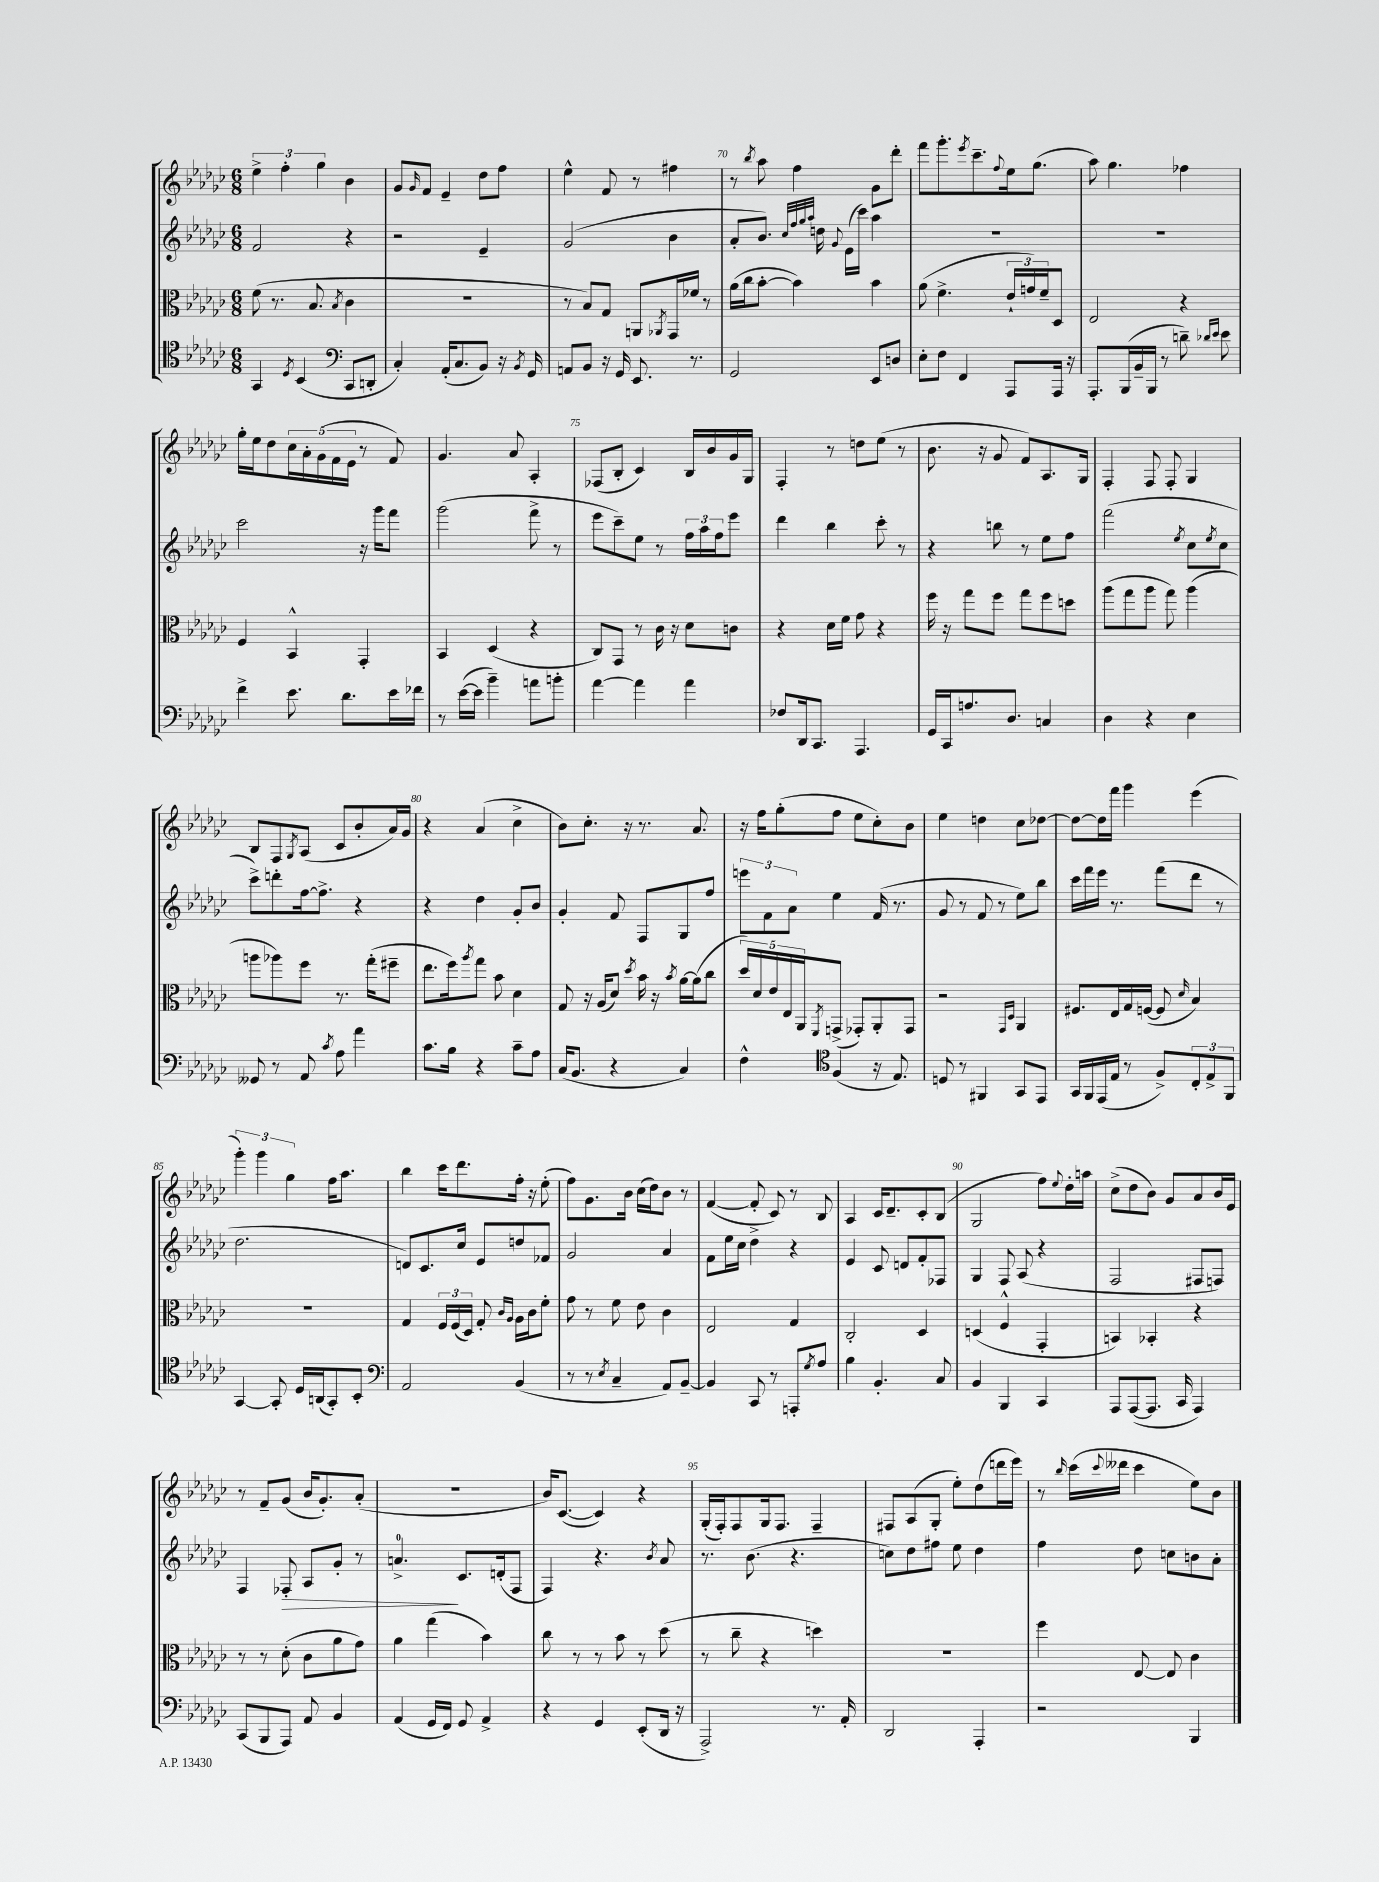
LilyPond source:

<<
\new StaffGroup <<
\new Staff = "s0" {
    \clef treble \key ges \major \numericTimeSignature \time 6/8
    \tuplet 3/2 { ees''4-> f''4-. ges''4 } bes'4 |
    ges'8 \grace { ges'16 } f'8 ees'4-- des''8 f''8 |
    ees''4-^ f'8 r8 fis''4 |
    r8 \acciaccatura { bes''8 } aes''8 f''4 ges'8 des'''8-. |
    f'''8 ges'''8.-. \acciaccatura { ees'''8 } ces'''8.-- \appoggiatura { f''8 } ees''16 ges''8.( |
    aes''8) ges''4. fes''4 |
    ges''16-. ees''16 des''8 \tuplet 5/4 { ces''16 aes'16-. ges'16( f'16 ees'16 } r8 f'8) |
    ges'4. aes'8 aes4-. |
    fes8( bes8-. ces'4) bes16 bes'16 ges'16 ges16 |
    f4-. r8 d''8 ees''8( r8 |
    bes'8. r16 ges'8 f'8) aes8. ges16 |
    f4-. f8 f8-. ges4 |
    bes8 f8 \acciaccatura { ges8 } aes8( ces'8 bes'8-. aes'16) ges'16 |
    r4 aes'4( ces''4-> |
    bes'8) ces''8.-. r16 r8. aes'8. |
    r16 f''16 ges''8-.( f''8 ees''8 ces''8-.) bes'8 |
    ees''4 d''4 ces''8 des''8~ |
    des''8~ des''16 f'''16 ges'''4 ees'''4( |
    \tuplet 3/2 { ges'''4-.) ges'''4 ges''4 } f''16 aes''8. |
    bes''4 ces'''16 des'''8. f''16-. r16 ees''8-.( |
    f''8) ges'8. bes'16 ces''16( des''16) bes'8 r8 |
    f'4~( f'8-. ces'8) r8 bes8 |
    aes4 ces'16 des'8.-- ces'8-. bes8( |
    ges2 f''8) \appoggiatura { ees''8 } des''16-. a''16 |
    ces''8->( des''8 bes'8) ges'8 aes'8 bes'16 ees'16 |
    r8 f'8-- ges'8( bes'16 ges'8.-.) aes'8-.( |
    R2. |
    bes'16) ces'8.~( ces'4) r4 |
    ges16-.( f16-.) f8 ges16 f8. f4-- |
    fis8 aes8( ges8-. ees''8-.) des''8( d'''16 ees'''16) |
    r8 \grace { bes''16 } ces'''16( \appoggiatura { ces'''8 } deses'''16 ces'''4 ees''8) bes'8 \bar "|." |
}
\new Staff = "s1" {
    \clef treble \key ges \major \numericTimeSignature \time 6/8
    f'2 r4 |
    r2 ees'4-- |
    ges'2( bes'4 |
    aes'8-. bes'8.) \grace { ces''32 f''32 ges''32 aes''32 } d''16 \appoggiatura { ges'8 } ees'16( ces'''16) aes''4 |
    R2. |
    R2. |
    ces'''2 r16 ges'''16 f'''8 |
    ges'''2( f'''8-> r8 |
    ees'''8 ces'''8--) ees''8 r8 \tuplet 3/2 { f''16 aes''16 f''16 } ees'''8 |
    des'''4 bes''4 ces'''8-. r8 |
    r4 b''8 r8 ees''8 f''8 |
    f'''2( \acciaccatura { ees''8 } ces''8 \acciaccatura { ees''8 } ces''8 |
    ces'''8->) d'''8-. f''16~ f''8.-> r4 |
    r4 des''4 ges'8-. bes'8 |
    ges'4-. f'8 f8 ges8 f''8 |
    \tuplet 3/2 { e'''8 f'8 aes'8 } ees''4 f'16( r8. |
    ges'8 r8 f'8 r8 ees''8) bes''8 |
    ces'''16 f'''16 ees'''16 r8. f'''8( des'''8 r8 |
    des''2. |
    d'8) ces'8. ces''16 ees'8 d''8 fes'8 |
    ges'2 aes'4 |
    f'8 ees''16 ces''16 des''4-> r4 |
    ees'4 ces'8 d'8 f'8-. fes8 |
    ges4 f8 aes8( r4 |
    f2 fis8 f8) |
    f4 fes8-.\> aes8 ges'8-. r8 |
    a'4.-0->\! ces'8. d'16-.( f8 |
    f4) r4. \acciaccatura { bes'8 } aes'8 |
    r8. bes'8.( r4. |
    c''8) des''8 fis''8 ees''8 des''4 |
    f''4 des''8 c''8 b'8 aes'8-. \bar "|." |
}
\new Staff = "s2" {
    \clef alto \key ges \major \numericTimeSignature \time 6/8
    f'8( r8. bes8. \acciaccatura { bes8 } ces'4 |
    R2. |
    r8 bes8) ges8 a,8 \acciaccatura { aes,8 } ges,16 fes'16 r8 |
    aes'16( ces''16 bes'8~-. bes'4) bes'4 |
    aes'8( f'4.-> \tuplet 3/2 { ees'16-! g'16) f'16-- } des8 |
    ees2 r4 |
    f4 bes,4-^ ges,4-. |
    bes,4 des4( r4 |
    ces8) ges,8 r8 ces'16 r16 des'8 c'8 |
    r4 des'16 f'16 ges'8 r4 |
    f''16 r16 ges''8 f''8 ges''8 f''8 d''8 |
    aes''8( ges''8 aes''8 ges''8) aes''4( |
    a''8 aes''8) f''8 r8. ges''16-.( fis''8-- |
    ees''8. f''16) \acciaccatura { aes''8 } ges''8 bes'8 des'4 |
    ges8 r16 aes16( des'8) \acciaccatura { des''8 } bes'16 r16 \acciaccatura { bes'8 } aes'16~ aes'16( ces''8 |
    \tuplet 5/4 { des''16) des'16 ees'16 ees16 aes,16 } \acciaccatura { f,8 } g,8->( ges,8-.) aes,8-. ges,8 |
    r2 \grace { ges,16 des16 } aes,4 |
    fis8. ees16 ges16 f16~( f8 \grace { des'16 } bes4) |
    R2. |
    ges4 \tuplet 3/2 { f16 f16( des16) } ges8-. \grace { ces'16 aes16 } aes16 ces'16 f'8-. |
    ges'8 r8 f'8 ees'8 ces'4 |
    ees2 ges4 |
    ces2-. des4 |
    d4( f4-^ ges,4-. |
    b,4) bes,4-. r4 |
    r8 r8 des'8-.( ces'8 aes'8 ges'8) |
    aes'4 ges''4( bes'4) |
    ces''8 r8 r8 bes'8 r8 des''8( |
    r8 ces''8-- r4 d''4) |
    R2. |
    f''4 ees8~ ees8 ces'4 \bar "|." |
}
\new Staff = "s3" {
    \clef tenor \key ges \major \numericTimeSignature \time 6/8
    ges,4 \acciaccatura { des8 } bes,4( \clef bass ces,8 d,8-. |
    ces4-.) aes,16-.( ces8. bes,8) r16 \acciaccatura { bes,8 } ges,16 |
    a,8 bes,8 r16 ges,16 ees,8. r8. |
    ges,2 ees,8 d8 |
    ees8-. f8 f,4 aes,,8 aes,,16 r16 |
    aes,,8.-. bes,,16( bes,16-- bes,,16 r8 d'8--) \grace { des'16 ees'16 } ees'8 |
    f'4-> ees'8. des'8. ees'16 fes'16 |
    r8 ees'16~( ees'16 bes'4--) a'8 b'8-. |
    aes'4~ aes'4 aes'4 |
    fes8 des,16 ces,8. aes,,4. |
    ges,16 ces,16 a8. des8. c4 |
    des4 r4 ees4 |
    geses,8 r8 aes,8 \acciaccatura { ces'8 } aes8 aes'4 |
    ces'8. bes16 r4 ces'8-- aes8 |
    ces16( bes,8. r4 ces4) |
    f4-^ \clef tenor f4( r16 ees8.) |
    d8 r8 fis,4 ges,8 ees,8 |
    ges,16 f,16 ees,16( ees16 r8 f8->) \tuplet 3/2 { ces8-. ees8-> f,8 } |
    ges,4~ ges,8-. des16 a,16( ges,8-.) bes,8-. |
    \clef bass aes,2 bes,4( |
    r8 r8 \acciaccatura { ees8 } ces4-- aes,8) bes,8~-- |
    bes,4 ces,8 r8 a,,8-. \acciaccatura { ges8 } aes8 |
    bes4 bes,4.-. ces8 |
    bes,4 bes,,4 ces,4 |
    aes,,8 aes,,8~( aes,,8. ces,16 aes,,4) |
    ces,8( bes,,8 aes,,8) aes,8 bes,4 |
    aes,4( ges,16 f,16) ges,8 aes,4-> |
    r4 ges,4 ees,8-.( des,16 r16 |
    aes,,2->) r8. aes,16-. |
    des,2 aes,,4-. |
    r2 bes,,4 \bar "|." |
}
>>
>>
\layout { \context { \Score currentBarNumber = #67 \override BarNumber.break-visibility = ##(#f #t #t) barNumberVisibility = #(every-nth-bar-number-visible 5) } }
